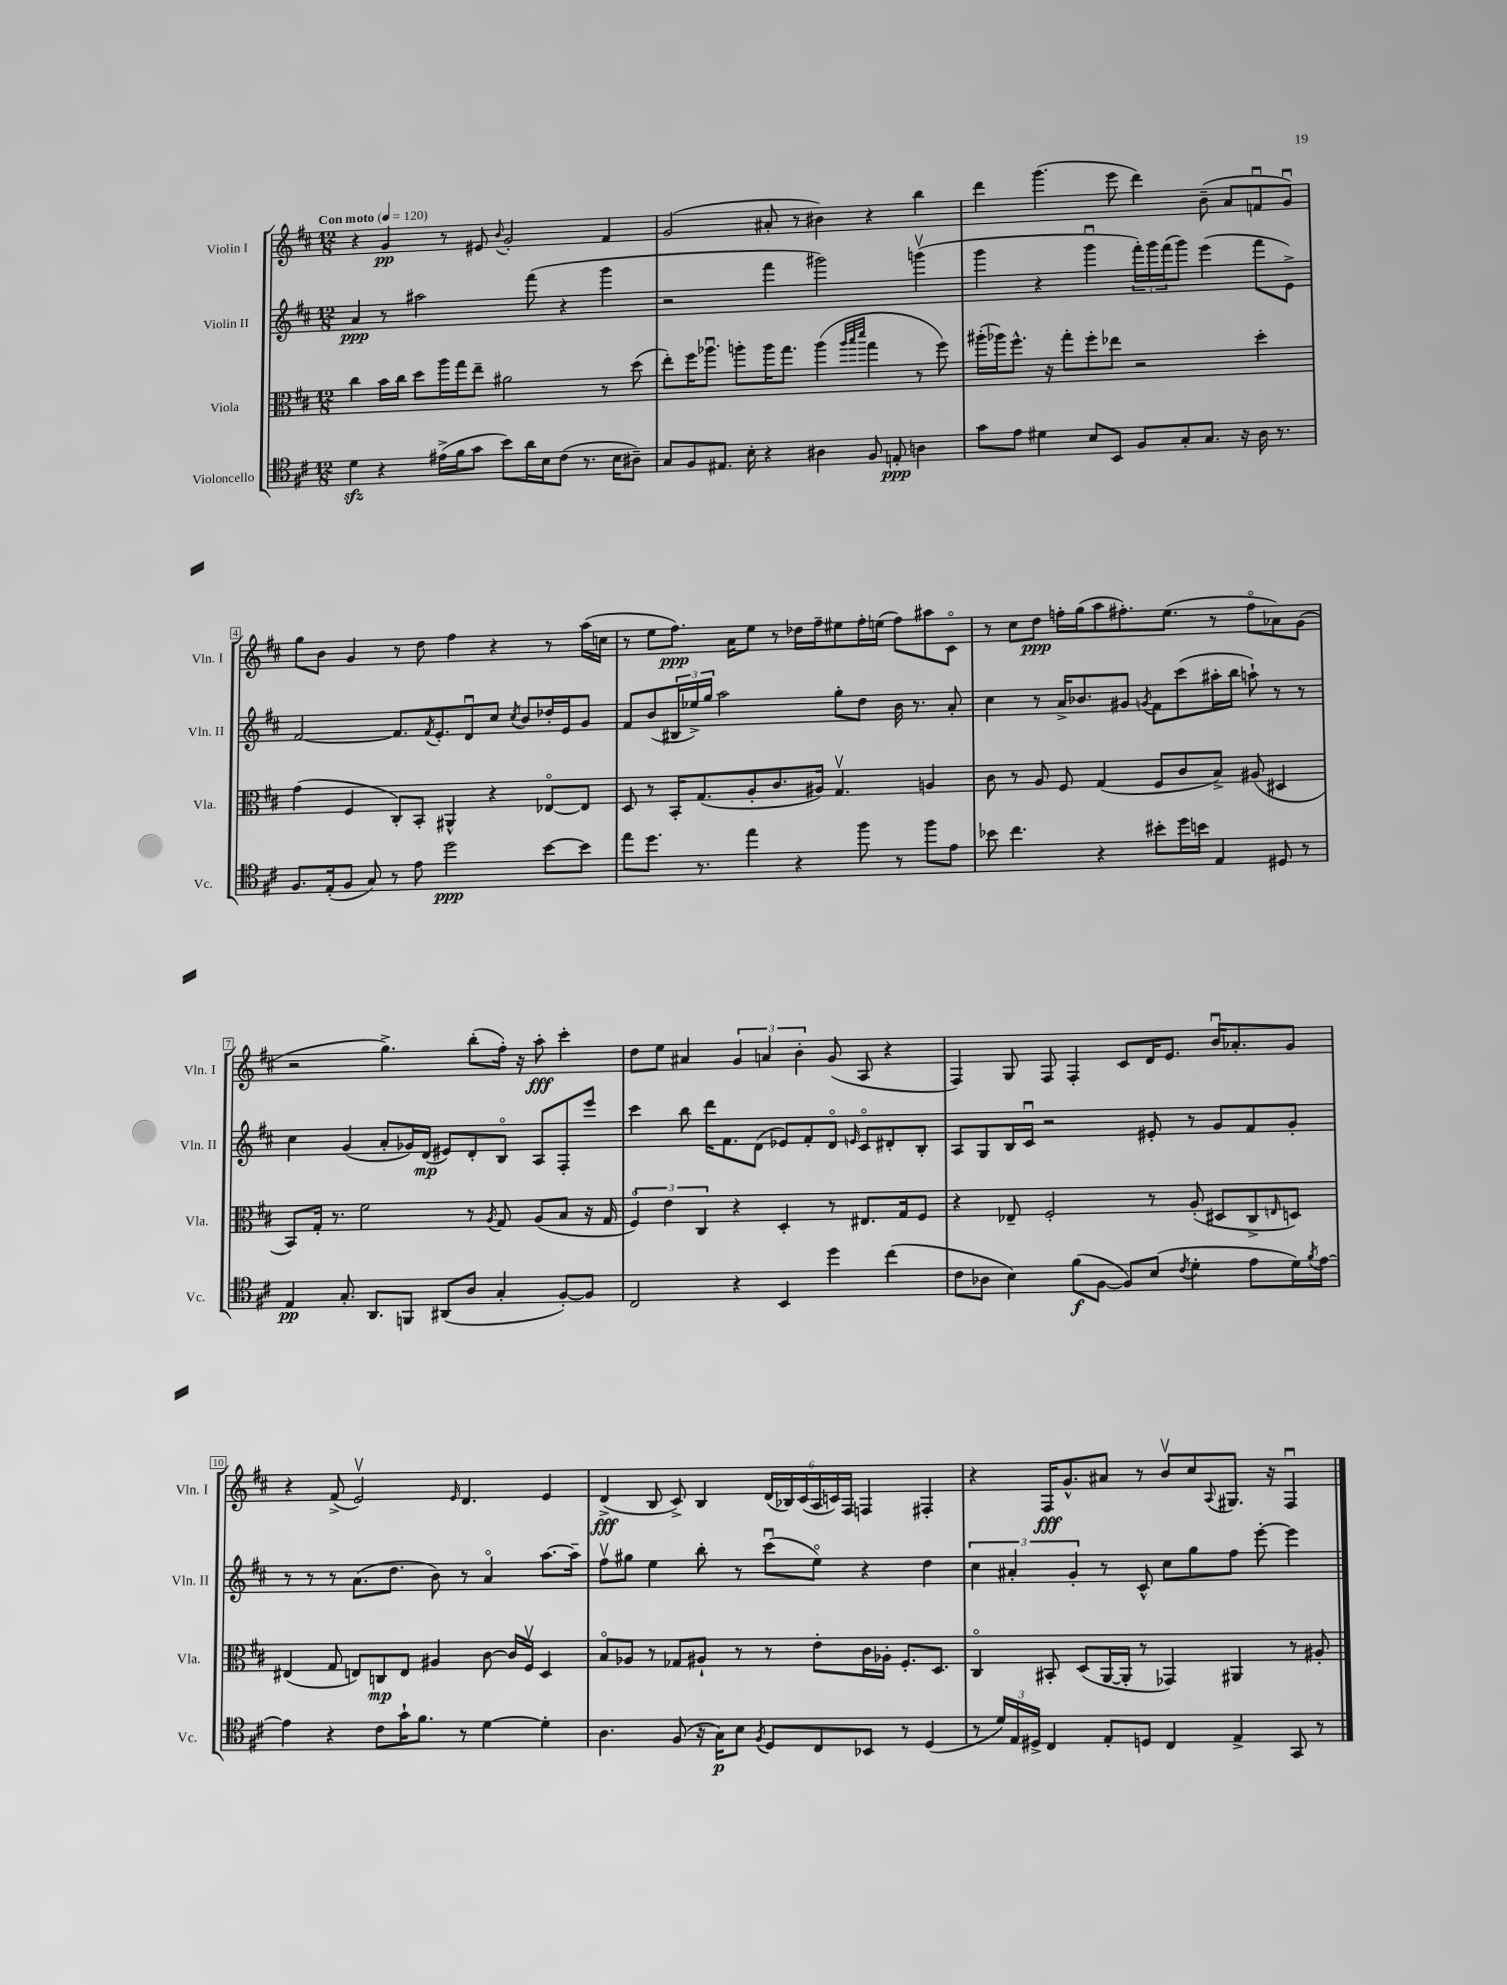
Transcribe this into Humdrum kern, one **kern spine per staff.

**kern	**kern	**kern	**kern
*staff4	*staff3	*staff2	*staff1
*clefC4	*clefC3	*clefG2	*clefG2
*k[f#c#]	*k[f#c#]	*k[f#c#]	*k[f#c#]
*M12/8	*M12/8	*M12/8	*M12/8
*MM120	*MM120	*MM120	*MM120
4d\	4cc#\	4a/	4r
4r	16b\LL	8r	4g/
.	16cc#\JJ	.	.
.	8dd\L	2aa#\	.
(16e#^\LL	16aa\L	.	8r
16f#\J	16gg\J	.	.
8g\J	8ee~\J	.	8e#/
.	.	.	8qqb/
8b\L)	2a#\	.	2g'/
16a\L	.	(8fff#\	.
16B\J	.	.	.
(8c#\J	.	4r	.
8.r	.	.	.
.	8r	4ggg\	4f#/
16B\LK	.	.	.
8A#~\J)	(8dd\	.	.
=	=	=	=
8G/L	8ee'\L)	2r	(2g/
8F#/	16ff#\K	.	.
.	8.aa-u\J	.	.
8.E#/J	.	.	.
.	8aa'\L	.	.
16B'\	.	.	.
4r	16aa\K	4fff#\	8a#'/
.	8.gg\J	.	.
.	.	.	8r
4A#\	(4aa\	2ggg#\)	4b#\)
.	32qqaa/LLL	.	.
.	32qqbb/	.	.
.	32qqddd/JJJ	.	.
8F#/	4gg\	.	4r
8E'/	.	.	.
4A\	8r	(4gggv\	4bb\
.	8ff#\)	.	.
=	=	=	=
8g\L	(16aa#'\LL	4ggg\	4ddd\
.	16aa-\J)	.	.
8e\J	8.ff#^^\J	.	.
4d#\	.	4r	(4.ggg\
.	16r	.	.
.	8gg'\L	.	.
8B/L	8ff#'\	4gggu\	.
8BB/J	8ee-\J	.	8eee\
8F#/L	2r	24fff#'\LL)	4ddd\)
.	.	24ggg\	.
.	.	(24fff#\J	.
8G'/	.	8ggg\J)	.
8.G/J	.	(4eee\	(8b~\
.	.	.	8a/L
16r	.	.	.
16A\	4dd'\	8fff#\L	8fu/
8.r	.	.	.
.	.	8e^\J)	8gu/J)
=	=	=	=
8.F#/L	(4g\	[2f#/	8gg\L
.	.	.	8b\J
(16E'/k	.	.	.
8F#/J	4F#/	.	4g/
8G/)	.	.	.
8r	8C#'/L)	8.f#/]L	8r
8e\	8BB'/J	.	8dd\
.	.	8qf#/	.
.	.	8.e'/	.
2dd\	4AA#^^/	.	4ff#\
.	.	8du/	.
.	4r	8cc#/J	4r
.	.	8qcc#/	.
.	.	8b/L	.
[8b\L	[8E-o/L	16dd-'/L	8r
.	.	16e/J	.
8b\]J	8E-/]J	8g/J	(16aa\LL
.	.	.	16cc\JJ
=	=	=	=
8ee\L	8D/	8f#/L	8r
8.dd\J	8r	(8b/	8ee\L
.	16BB'/LK	24B#/L	8.ff#\J)
.	.	24ee-^/)	.
8.r	(8.G/	.	.
.	.	24gg/JJ	.
.	.	2aa\	.
.	.	.	16a\LK
4ee\	8A'/	.	8ee\J
.	8.c#/	.	8r
4r	.	.	16dd-\LL
.	16A#/Jk)	.	16ff#~\J
.	4.Gv/	8gg'\L	8ee#\
8ff#\	.	8dd\J	16ff#'\L
.	.	.	(16ee\JJ
8r	.	16b\	8ff#\L)
.	.	8.r	.
8ff#\L	4A/	.	8aa#\
8e\J	.	8a'/	8c#o\J
=	=	=	=
8b-\	8c#\	4cc#\	8r
4.cc#\	8r	.	8cc#\L
.	8A/	8r	8dd\J
.	8F#/	16a^/LK	16ff'\LL
.	.	8.b-/	(16gg\J
4r	(4G/	.	8aa\
.	.	8g#/J	8.ff#'\)
.	.	8qg/	.
8b#'\L	8F#/L	8f#\L	.
.	.	.	(8.ee\J
16dd\L	8c#/	(8ccc#\	.
16b\JJ	.	.	.
4E/	8B^/J)	16aa#'\L	8r
.	.	16bb\JJ	.
.	(8A#/	8aa`\)	8ff#o\L
8D#/	4D#/	8r	8a-\)
8r	.	8r	(8g\J
=	=	=	=
4E/	8BB/L)	4cc#\	2r
.	16G'/Jk	.	.
.	8.r	.	.
8.G'/	.	(4g/	.
.	2f#\	.	.
8.AA/L	.	.	.
.	.	8a'/L	4.gg^\)
8FF/J	.	16g-/L)	.
.	.	(16d/JJ	.
(8AA#/L	.	8e#/L)	.
8A/J	8r	8d'/	(8bb'\L
.	8qA/	.	.
4G'/	8G/	8Bo/J	16ff#'\Jk)
.	.	.	16r
.	(8A/L	8A/L	8aa'\
[8F#'/L)	8B/J	8F#'/	4ccc#'\
8F#/]J	16r	8eee/J	.
.	16G/	.	.
=	=	=	=
2C#/	6F#o/)	4ccc#\	8dd\L
.	.	.	8ee\J
.	6e\	.	.
.	.	8bb\	4a#/
.	6C#/	.	.
.	.	16ddd\LK	.
.	.	8.f#\	.
4r	4r	.	6g/
.	.	(8d\J	.
.	.	.	6a/
4BB/	4D'/	8e-/L)	.
.	.	.	6b'\
.	.	8f#'/	.
4dd\	8r	8do/J	(8g/
.	.	16qqe/	.
.	8.E#/L	8c#o/L	8A/
(4cc#\	.	8d#'/	4r
.	16G/k	.	.
.	8F#/J	8B'/J	.
=	=	=	=
8c#\L	4r	8A/L	4F#/)
8A-\J	.	8G/	.
4B\)	8E-~/	16B/L	8G/
.	.	16c#u/JJ	.
.	2F#'/	2r	8F#/
(8f#\L	.	.	4F#'/
[8F#\J	.	.	.
8F#/]L)	.	.	8c#/L
(8B/J	8r	8e#'/	16d/K
.	.	.	8.e/J
8qc#/	.	.	.
4d'\	(8A'/	8r	.
.	8D#/L	8g/L	16bu/LK
.	.	.	8.a-'/
8e\L	8C#^/	8f#/	.
.	16qqE/	.	.
16d\L)	8D/J)	8g'/J	8g/J
8qf#/	.	.	.
[16e\JJ	.	.	.
=	=	=	=
4e\]	(4E#/	8r	4r
.	.	8r	.
4r	8G/	8r	(8f#^/
.	8E/L)	(8.a\L	2ev/)
8c#\L	8C/	.	.
.	.	8.dd\J	.
16g`\K	8E/J	.	.
8.f#\J	.	.	.
.	4A#/	8b\)	.
.	.	.	16qqe/
8r	.	8r	4.d/
[4d\	[8c#\	4ao/	.
.	16c#/]LL	.	.
.	16F#v/JJ	.	.
4d'\]	4D/	[8.aa\L	4e/
.	.	16aa~\]Jk	.
=	=	=	=
4.A\	8Bo/L	8ff#v\L	(4d^/
.	8A-/J	8gg#\J	.
.	8r	4ee\	8B/
(8F#/	8G-/L	.	8c#^/)
16r	8A#`/J	8bb'\	4B/
16G\LK)	.	.	.
8B\J	8r	8r	.
8qF#/	.	.	.
8D/L	8r	(8ccc#u\L	(24d/LL
.	.	.	24B-/)
.	.	.	(24c#/
8C#/	8e'\L	8eeo\J)	24A/
.	.	.	24c/)
.	.	.	24F#/JJ
8BB-/J	16c#\L	4r	4F/
.	16A-'\JJ	.	.
8r	8.F#'/L	.	.
(4D/	.	4dd\	4F#'/
.	8.D/J	.	.
=	=	=	=
8r	4C#o/	6cc#\	4r
24d/LL)	.	.	.
24E/	.	6a#'/	.
24D#^/JJ	.	.	.
4C#/	8BB#'/	.	16F#/LK
.	.	.	8.g^^/
.	.	6g'/	.
.	(8D/L	.	.
8E'/L	[16AA/L	8r	8a#/J
.	16AA'/]JJ	.	.
8D/J	8r	8c#^^/	8r
4C#/	4GG-/)	8cc#\L	8bv/L
.	.	8gg\	8cc#/
.	.	.	8qqA/
4E^/	4AA#/	8ff#\J	8.G#/J
.	.	[8eee'\	.
.	.	.	16r
8GG/	8r	4eee\]	4F#u/
8r	8A#'/	.	.
==	==	==	==
*-	*-	*-	*-
